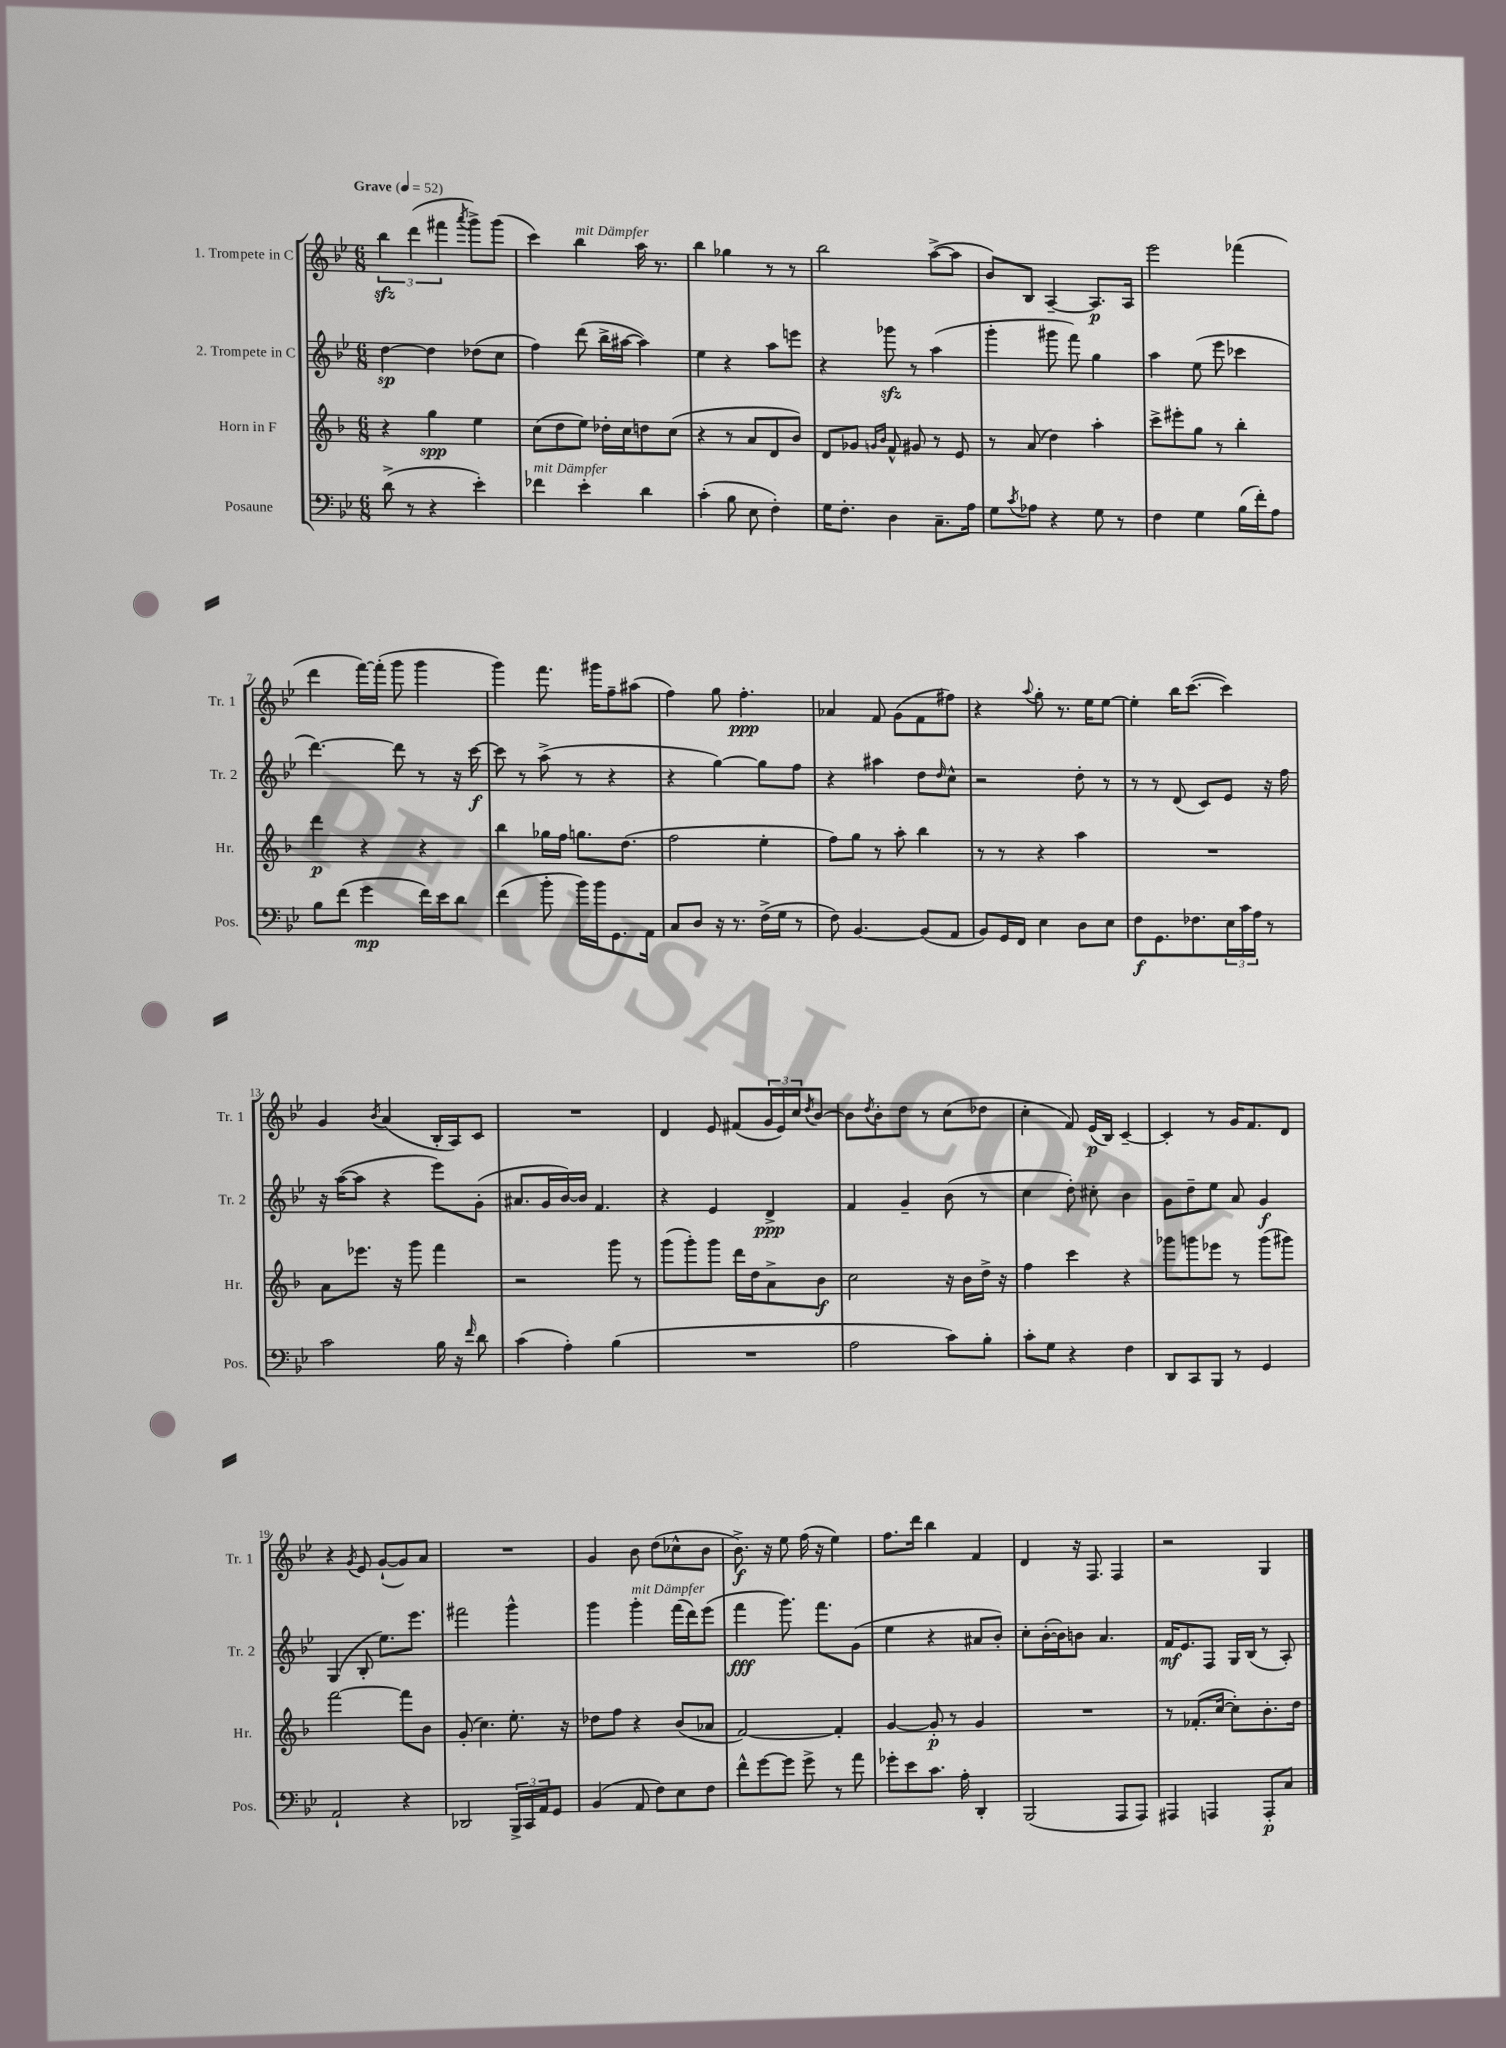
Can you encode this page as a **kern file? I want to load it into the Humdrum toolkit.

**kern	**dynam	**kern	**dynam	**kern	**dynam	**kern	**dynam
*part4	*part4	*part3	*part3	*part2	*part2	*part1	*part1
*staff4	*staff4	*staff3	*staff3	*staff2	*staff2	*staff1	*staff1
*I"Posaune	*	*I"Horn in F	*	*I"2. Trompete in C	*	*I"1. Trompete in C	*
*I'Pos.	*	*I'Hr.	*	*I'Tr. 2	*	*I'Tr. 1	*
*clefF4	*	*clefG2	*	*clefG2	*	*clefG2	*
*k[b-e-]	*	*k[b-]	*	*k[b-e-]	*	*k[b-e-]	*
*M6/8	*	*M6/8	*	*M6/8	*	*M6/8	*
*MM52	*	*MM52	*	*MM52	*	*MM52	*
=1	=1	=1	=1	=1	=1	=1	=1
!	!	!	!	!	!	!LO:TX:a:B:t=Grave	!
(8d^\	.	4r	.	[4dd\	sp	6bb-zz\	.
8r	.	.	.	.	.	.	.
.	.	.	.	.	.	(6ddd\	.
4r	.	4gg\	spp	4dd\]	.	.	.
.	.	.	.	.	.	6fff#X\	.
.	.	.	.	.	.	8qaaa/	.
4e-'\)	.	4ee\	.	(8dd-X\L	.	8ggg^\L)	.
.	.	.	.	8cc\J	.	(8ggg\J	.
=2	=2	=2	=2	=2	=2	=2	=2
!LO:TX:a:i:t=mit Dämpfer	!	!	!	!	!	!	!
4f-X\	.	(8cc\L	.	4ff\)	.	4ccc\)	.
.	.	8dd\	.	.	.	.	.
!	!	!	!	!	!	!LO:TX:a:i:t=mit Dämpfer	!
4e-'\	.	8ee\J)	.	(8ddd\	.	4bb-\	.
.	.	16dd-X'\LL	.	16bb-^\LL	.	.	.
.	.	16cc\J	.	[16aa#X\JJ	.	.	.
4d\	.	8ddn\	.	4aa#\])	.	16aa\	.
.	.	.	.	.	.	8.r	.
.	.	(8cc\J	.	.	.	.	.
=3	=3	=3	=3	=3	=3	=3	=3
(4c'\	.	4r	.	4ee-\	.	4bb-\	.
8B-\	.	8r	.	4r	.	4gg-X\	.
8E-\	.	8a/L	.	.	.	.	.
4F'\)	.	8d/	.	8aa\L	.	8r	.
.	.	8b-/J)	.	8eeen\J	.	8r	.
=4	=4	=4	=4	=4	=4	=4	=4
16G\KL	.	8d/L	.	4r	.	2bb-\	.
8.F'\J	.	.	.	.	.	.	.
.	.	8g-X/J	.	.	.	.	.
.	.	16qqgn/LL	.	.	.	.	.
.	.	16qqb-/JJ	.	.	.	.	.
4D\	.	8f^^/	.	8ggg-Xzz\	.	.	.
.	.	8g#X/	.	8r	.	.	.
8.C~\L	.	8r	.	(4aa\	.	([8aa^\L	.
.	.	8e/	.	.	.	8aa\J]	.
16A\Jk	.	.	.	.	.	.	.
=5	=5	=5	=5	=5	=5	=5	=5
8G\L	.	8r	.	4ggg'\	.	8b-/L)	.
8qc/	.	.	.	.	.	.	.
8A-X\J	.	(8a/	.	.	.	8B-/J	.
4r	.	4dd\)	.	8ggg#X\	.	[4A~/	.
.	.	.	.	8fff\)	.	.	.
8G\	.	4aa'\	.	4gg\	.	8.A/L]	p
8r	.	.	.	.	.	.	.
.	.	.	.	.	.	16A/Jk	.
=6	=6	=6	=6	=6	=6	=6	=6
4F\	.	8ccc^\L	.	4aa\	.	2eee-\	.
.	.	8eee#X'\	.	.	.	.	.
4G\	.	8gg\J	.	(8ee-\	.	.	.
.	.	8r	.	8eee-\	.	.	.
(16B-\LL	.	4bb-'\	.	4ccc-X\	.	(4fff-X\	.
16f'\J)	.	.	.	.	.	.	.
8A\J	.	.	.	.	.	.	.
!!LO:LB:g=z
=7	=7	=7	=7	=7	=7	=7	=7
8B-\L	.	4ddd\	p	[4.ddd\)	.	4ddd\	.
(8f\J	.	.	.	.	.	.	.
4g\	mp	4r	.	.	.	[16fff\LL)	.
.	.	.	.	.	.	(16fff'\JJ]	.
.	.	.	.	8ddd\]	.	8ggg\	.
16f\LL)	.	4r	.	8r	.	4ggg\	.
16e-\J	.	.	.	.	.	.	.
8d\J	.	.	.	16r	.	.	.
.	.	.	.	[16ccc\	f	.	.
=8	=8	=8	=8	=8	=8	=8	=8
(4f\	.	4bb-\	.	8ccc\]	.	4ggg\)	.
.	.	.	.	8r	.	.	.
8b-'\	.	16gg-X\LL	.	(8aa^\	.	8.fff\	.
.	.	16ff\JJ	.	.	.	.	.
16b-\LL)	.	8.ggn\L	.	8r	.	.	.
16b-\J	.	.	.	.	.	16ggg#X\KL	.
8.GG\	.	.	.	4r	.	8ff~\	.
.	.	(8.dd\J	.	.	.	.	.
.	.	.	.	.	.	(8aa#X\J	.
16AA\Jk	.	.	.	.	.	.	.
=9	=9	=9	=9	=9	=9	=9	=9
8C/L	.	2ff\	.	4r	.	4ff\)	.
8D/J	.	.	.	.	.	.	.
16r	.	.	.	[4gg\)	.	8gg\	.
8.r	.	.	.	.	.	.	.
.	.	.	.	.	.	4.ff'\	ppp
(16F^\LL	.	4ee'\	.	8gg\L]	.	.	.
16G\JJ	.	.	.	.	.	.	.
8r	.	.	.	8ff\J	.	.	.
=10	=10	=10	=10	=10	=10	=10	=10
8F\)	.	8ff\L)	.	4r	.	4a-X/	.
[4.BB-/	.	8gg\J	.	.	.	.	.
.	.	8r	.	4aa#X\	.	8f/	.
.	.	8aa'\	.	.	.	(8g\L	.
(8BB-/L]	.	4bb-\	.	8dd\L	.	8f\	.
.	.	.	.	16qqdd/	.	.	.
8AA/J	.	.	.	8cc^^\J	.	8ff#X\J)	.
=11	=11	=11	=11	=11	=11	=11	=11
8BB-/L)	.	8r	.	2r	.	4r	.
16GG/L	.	8r	.	.	.	.	.
16FF/JJ	.	.	.	.	.	.	.
.	.	.	.	.	.	8qqaa/	.
4E-\	.	4r	.	.	.	8gg'\	.
.	.	.	.	.	.	8.r	.
8D\L	.	4aa\	.	8dd'\	.	.	.
.	.	.	.	.	.	16ee-\KL	.
8E-\J	.	.	.	8r	.	[8ee-\J	.
=12	=12	=12	=12	=12	=12	=12	=12
8F\L	f	2.r	.	8r	.	4ee-'\]	.
8.GG\	.	.	.	8r	.	.	.
.	.	.	.	(8d/	.	16bb-\KL	.
8.F-X\	.	.	.	.	.	([8.ccc\J	.
.	.	.	.	8c/L)	.	.	.
24E-\L	.	.	.	8e-/J	.	4ccc\])	.
24c\	.	.	.	.	.	.	.
24A\JJ	.	.	.	.	.	.	.
8r	.	.	.	16r	.	.	.
.	.	.	.	16ff\	.	.	.
!!LO:LB:g=z
=13	=13	=13	=13	=13	=13	=13	=13
2c\	.	8a\L	.	16r	.	4g/	.
.	.	.	.	([16aa\KL	.	.	.
.	.	8.eee-X\J	.	8aa\J]	.	.	.
.	.	.	.	.	.	8qb-/	.
.	.	.	.	4r	.	(4a/	.
.	.	16r	.	.	.	.	.
.	.	8ggg\	.	.	.	.	.
16B-\	.	4fff\	.	8eee-\L)	.	16B-'/LL	.
16r	.	.	.	.	.	16A/J)	.
16qqf/	.	.	.	.	.	.	.
8d\	.	.	.	(8g'\J	.	8c/J	.
=14	=14	=14	=14	=14	=14	=14	=14
(4c\	.	2r	.	8.a#X/L	.	2.r	.
.	.	.	.	16g/L	.	.	.
4A'\)	.	.	.	[16b-/)	.	.	.
.	.	.	.	16b-/JJ]	.	.	.
.	.	.	.	4.f/	.	.	.
(4B-\	.	8ggg\	.	.	.	.	.
.	.	8r	.	.	.	.	.
=15	=15	=15	=15	=15	=15	=15	=15
2.r	.	(8ggg\L	.	4r	.	4d/	.
.	.	8ggg'\)	.	.	.	.	.
.	.	8ggg\J	.	4e-/	.	8e-/	.
.	.	16ddd\LL	.	.	.	(8f#X/L	.
.	.	16dd\J	.	.	.	.	.
.	.	8a^\	.	4d^/	ppp	24g/L	.
.	.	.	.	.	.	24e-/)	.
.	.	.	.	.	.	24cc/J	.
.	.	.	.	.	.	8qdd/	.
.	.	8b-\J	f	.	.	[8b-/J	.
=16	=16	=16	=16	=16	=16	=16	=16
2A\	.	2cc\	.	4f/	.	8b-\L]	.
.	.	.	.	.	.	8qdd/	.
.	.	.	.	.	.	8b-'\	.
.	.	.	.	4g~/	.	8dd\J	.
.	.	.	.	.	.	8r	.
8c\L)	.	16r	.	(8b-\	.	(8cc\L	.
.	.	16b-\LL	.	.	.	.	.
8B-'\J	.	16dd^\JJ	.	8r	.	8dd-X\J	.
.	.	16r	.	.	.	.	.
=17	=17	=17	=17	=17	=17	=17	=17
8c'\L	.	4ff\	.	4cc\	.	4cc'\	.
8G\J	.	.	.	.	.	.	.
4r	.	4ccc\	.	8dd'\)	.	8f/)	.
.	.	.	.	8cc#X'\	.	(16e-/LL	p
.	.	.	.	.	.	16B-/JJ)	.
4F\	.	4r	.	4b-\	.	[4c~/	.
=18	=18	=18	=18	=18	=18	=18	=18
8DD/L	.	8ggg-X\L	.	8g\L	.	4c'/]	.
8CC/	.	8gggn\	.	8dd~\	.	.	.
8BBB-/J	.	8eee-X\J	.	8ee-\J	.	8r	.
8r	.	8r	.	8a/	.	16g/KL	.
.	.	.	.	.	.	8.f/	.
4GG/	.	(8ggg\L	.	4g/	f	.	.
.	.	8ggg#X\J)	.	.	.	8d/J	.
!!LO:LB:g=z
=19	=19	=19	=19	=19	=19	=19	=19
2AA`/	.	[2fff\	.	(4G/	.	4r	.
.	.	.	.	.	.	8qg/	.
.	.	.	.	8B-'/	.	8e-/	.
.	.	.	.	8.ee-\L)	.	([8g`/L	.
4r	.	8fff\L]	.	.	.	8g/])	.
.	.	.	.	8.eee-\J	.	.	.
.	.	8b-\J	.	.	.	8a/J	.
=20	=20	=20	=20	=20	=20	=20	=20
2DD-X/	.	(8g'/	.	2fff#X\	.	2.r	.
.	.	4.cc\)	.	.	.	.	.
24BBB-^/LL	.	8.ee'\	.	4ggg^^\	.	.	.
24CC/	.	.	.	.	.	.	.
24AA/J	.	.	.	.	.	.	.
8GG/J	.	.	.	.	.	.	.
.	.	16r	.	.	.	.	.
=21	=21	=21	=21	=21	=21	=21	=21
(4BB-/	.	8dd-X\L	.	4ggg\	.	4g/	.
.	.	8ff\J	.	.	.	.	.
!	!	!	!	!LO:TX:a:i:t=mit Dämpfer	!	!	!
8AA/	.	4r	.	4ggg'\	.	8b-\	.
8F\L)	.	.	.	.	.	(8dd\L	.
8E-\	.	(8b-/L	.	(16fff\LL	.	8cc-X^^\	.
.	.	.	.	16ddd\J)	.	.	.
8F\J	.	8a-X/J	.	(8eee-\J	.	8b-\J	.
=22	=22	=22	=22	=22	=22	=22	=22
8f^^\L	.	[2f/)	.	4fff\	fff	8.b-^\)	f
[8g\	.	.	.	.	.	.	.
.	.	.	.	.	.	16r	.
8g\J]	.	.	.	8.ggg\)	.	8ee-\	.
8g^\	.	.	.	.	.	(16ff\	.
.	.	.	.	8.fff\L	.	16r	.
8r	.	4f'/]	.	.	.	4ee-\)	.
8a\	.	.	.	(8g\J	.	.	.
=23	=23	=23	=23	=23	=23	=23	=23
8g-X'\L	.	[4g/	.	4ee-\	.	8.ff\L	.
8e-\	.	.	.	.	.	.	.
.	.	.	.	.	.	16ddd\Jk	.
8.c\J	.	8g'/]	p	4r	.	4bb-\	.
.	.	8r	.	.	.	.	.
16A'\	.	.	.	.	.	.	.
4DD'/	.	4g/	.	8a#X/L	.	4f/	.
.	.	.	.	8b-'/J)	.	.	.
=24	=24	=24	=24	=24	=24	=24	=24
(2BBB-/	.	2.r	.	8cc'\L	.	4d/	.
.	.	.	.	([16b-'\L	.	.	.
.	.	.	.	16b-\J])	.	.	.
.	.	.	.	8bn\J	.	16r	.
.	.	.	.	.	.	8.F/	.
.	.	.	.	4.a/	.	.	.
8AAA/L	.	.	.	.	.	4F/	.
8AAA/J)	.	.	.	.	.	.	.
=25	=25	=25	=25	=25	=25	=25	=25
4AAA#X/	.	8r	.	16f/KL	mf	2r	.
.	.	.	.	8.e-/	.	.	.
.	.	(8.f-X'/L	.	.	.	.	.
4AAAn/	.	.	.	8F/J	.	.	.
.	.	[16cc/Jk	.	.	.	.	.
.	.	8cc'\L])	.	16G/LL	.	.	.
.	.	.	.	(16B-/JJ	.	.	.
8AAA'/L	p	8.b-'\	.	8r	.	4G/	.
8C/J	.	.	.	8A'/)	.	.	.
.	.	16dd\Jk	.	.	.	.	.
==	==	==	==	==	==	==	==
*-	*-	*-	*-	*-	*-	*-	*-
